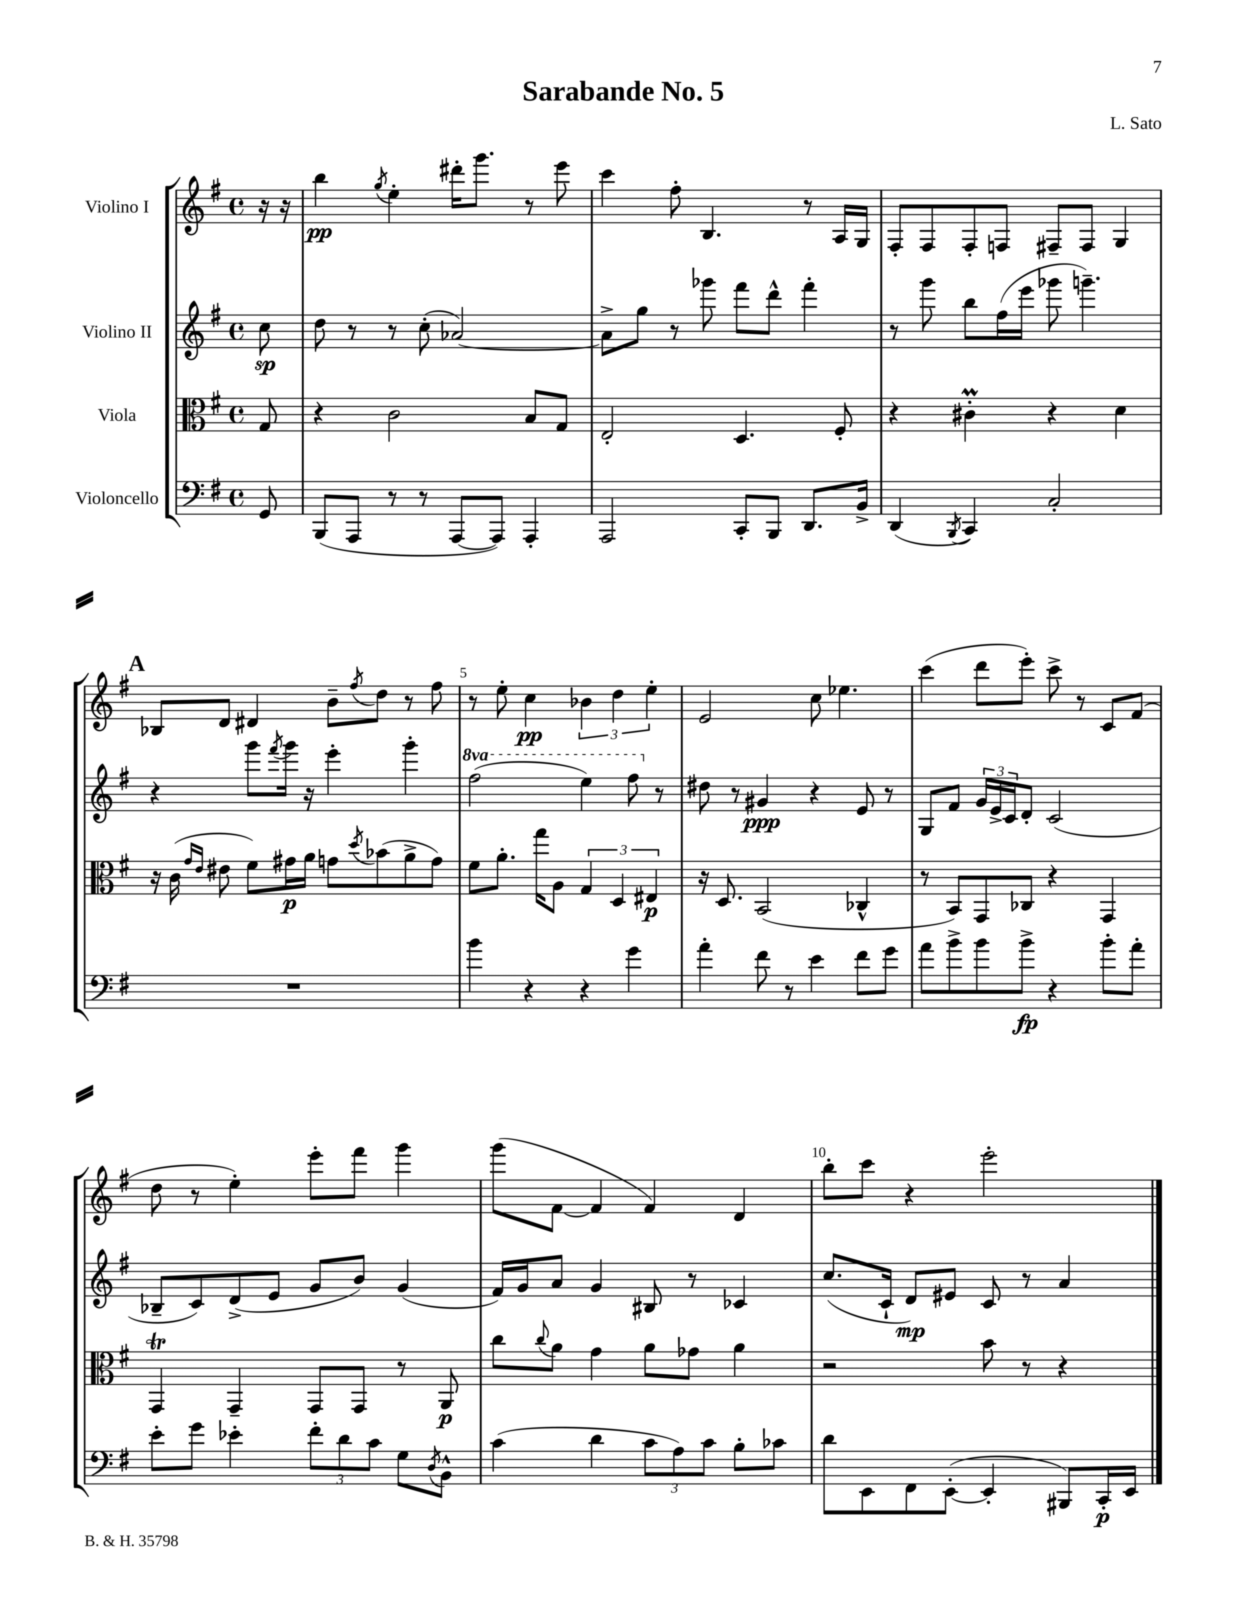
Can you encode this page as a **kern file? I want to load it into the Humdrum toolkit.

**kern	**kern	**kern	**kern
*staff4	*staff3	*staff2	*staff1
*clefF4	*clefC3	*clefG2	*clefG2
*k[f#]	*k[f#]	*k[f#]	*k[f#]
*M4/4	*M4/4	*M4/4	*M4/4
*met(c)	*met(c)	*met(c)	*met(c)
8GG	8G	8cc	16r
.	.	.	16r
=	=	=	=
(8BBB	4r	8dd	4bb
8AAA	.	8r	.
.	.	.	8qgg
8r	2c	8r	4ee'
8r	.	(8cc'	.
[8AAA	.	[2a-)	16ddd#'
.	.	.	8.ggg
8AAA])	.	.	.
4AAA'	8B	.	8r
.	8G	.	8eee
=	=	=	=
2AAA	2E'	8a-^]	4ccc
.	.	8gg	.
.	.	8r	8ff#'
.	.	8ggg-	4.B
8CC'	4.D	8fff#	.
8BBB	.	8ddd^^	.
8.DD	.	4fff#'	8r
.	8F#'	.	16A
16BB^	.	.	16G
=	=	=	=
(4DD	4r	8r	8F#'
.	.	8ggg	8F#
8qBBB	.	.	.
4CC)	4c#'	8bb	8F#'
.	.	(16ff#	8F
.	.	16eee	.
2C'	4r	8ggg-	8F#~
.	.	4.ggg~)	8F#
.	4d	.	4G
=	=	=	=
1r	16r	4r	8B-
.	(16c	.	.
.	16qqg	.	.
.	16qqe	.	.
.	8e#	.	8d
.	8f#)	8ggg	4d#
.	.	8qfff#	.
.	16g#	16ggg	.
.	16a	16r	.
.	8g	4eee'	8b~
.	8qdd	.	8qff#
.	(8b-	.	8dd
.	8a^	4ggg'	8r
.	8g)	.	8ff#
=	=	=	=
4b	8f#	(2fff#	8r
.	8.a'	.	8ee'
4r	.	.	4cc
.	16gg	.	.
.	8A	.	.
4r	6G	4eee)	6b-
.	6D	.	6dd
4g	.	8fff#	.
.	6E#	.	6ee'
.	.	8r	.
=	=	=	=
4a'	16r	8dd#	2e
.	8.D	.	.
.	.	8r	.
8f#	(2BB	4g#	.
8r	.	.	.
4e	.	4r	8cc
.	.	.	4.ee-
8f#	4C-^^	8e	.
8g	.	8r	.
=	=	=	=
8a	8r	8G	(4ccc
8b^	8BB)	8f#	.
8b	8GG	24g	8ddd
.	.	24e^	.
.	.	24c	.
8b^	8C-	8d'	8eee')
4r	4r	(2c	8ccc^
.	.	.	8r
8b'	4GG	.	8c
8a'	.	.	(8f#
=	=	=	=
8e'	4GG	8B-~	8dd
8g	.	8c)	8r
4e-'	4GG~	(8d^	4ee')
.	.	8e	.
12f#'	8GG	8g	8eee'
12d	.	.	.
.	8GG	8b)	8fff#
12c	.	.	.
8G	8r	(4g	4ggg
8qD	.	.	.
8BB^^	8AA	.	.
=	=	=	=
(4c	8cc	16f#)	(8ggg
.	.	16g	.
.	8qqcc	.	.
.	8a	8a	[8f#
4d	4g	4g	4f#]
12c	8a	8B#	4f#)
12A)	.	.	.
.	8g-	8r	.
12c	.	.	.
8B'	4a	4c-	4d
8c-	.	.	.
=	=	=	=
8d	2r	(8.cc	8bb'
8EE	.	.	8ccc
.	.	16c`	.
8FF#	.	8d)	4r
([8EE'	.	8e#	.
4EE']	8b	8c	2eee'
.	8r	8r	.
8BBB#)	4r	4a	.
16CC'	.	.	.
16EE	.	.	.
==	==	==	==
*-	*-	*-	*-
